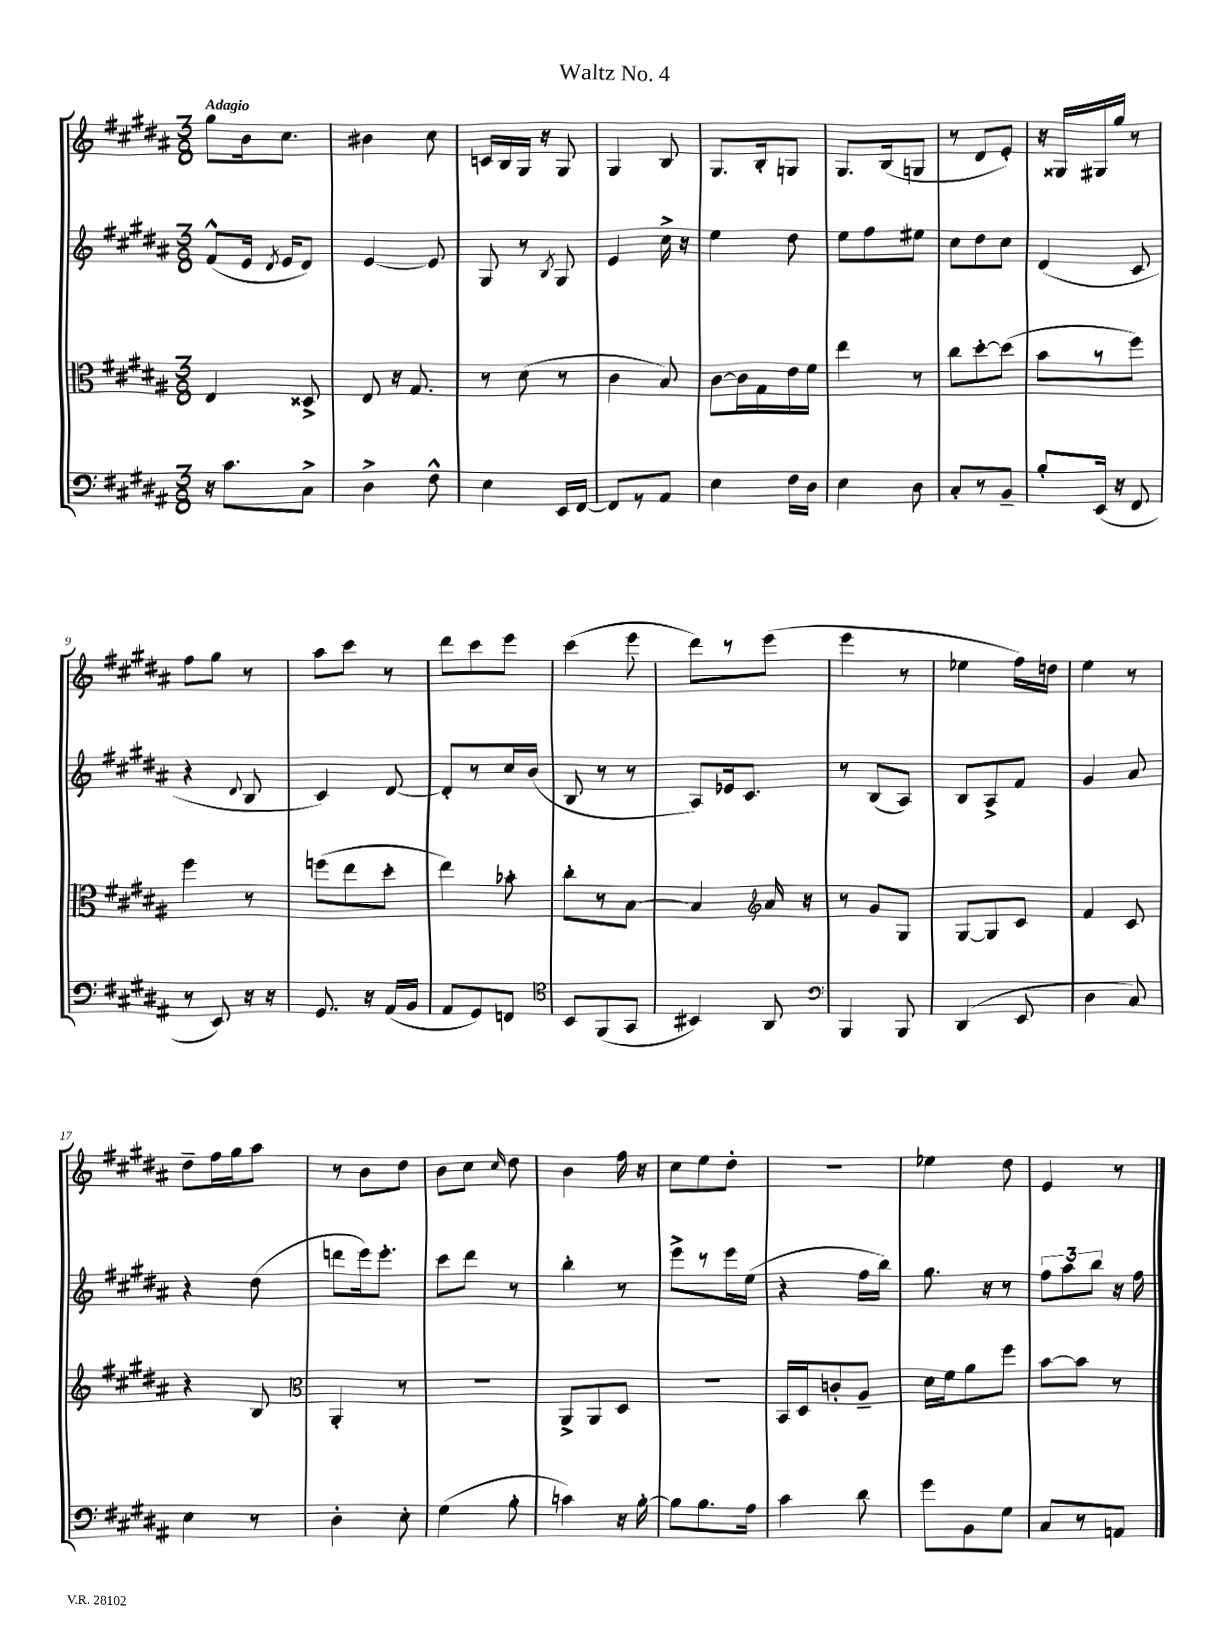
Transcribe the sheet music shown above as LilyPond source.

\header { title = "Waltz No. 4" }
<<
\new StaffGroup <<
\new Staff = "s0" {
    \clef treble \key b \major \numericTimeSignature \time 3/8 \tempo "Adagio"
    \autoBeamOff gis''8[ b'16 cis''8.] |
    bis'4 cis''8 |
    c'16[ b16 gis16] r16 gis8 |
    gis4 b8 |
    gis8.[ b16-. g8] |
    gis8.[ b16( g8] |
    r8 dis'8[ e'8]-.) |
    r16 gisis16[ gis16 gis''16] r8 |
    fis''8[ gis''8] r8 |
    ais''8[ cis'''8] r8 |
    dis'''8[ cis'''8 e'''8] |
    cis'''4( e'''8 |
    dis'''8[) r8 e'''8]( |
    e'''4 r8 |
    ees''4 fis''16[) d''16] |
    e''4 r8 |
    dis''8[-- fis''16 gis''16 ais''8] |
    r8 b'8[ dis''8] |
    b'8[ cis''8] \grace { cis''16 } dis''8 |
    b'4 fis''16 r16 |
    cis''8[ e''8 dis''8]-. |
    r4. |
    ees''4 dis''8 |
    e'4 r8 \bar "|." |
}
\new Staff = "s1" {
    \clef treble \key b \major \numericTimeSignature \time 3/8
    \autoBeamOff fis'8[-^( e'16] \acciaccatura { dis'8 } e'16[ dis'8]) |
    e'4~ e'8 |
    gis8 r8 \acciaccatura { b8 } gis8 |
    e'4 cis''16-> r16 |
    e''4 dis''8 |
    e''8[ fis''8 eis''8] |
    cis''8[ dis''8 cis''8] |
    dis'4( cis'8 |
    r4 \appoggiatura { dis'8 } b8 |
    cis'4) dis'8~ |
    dis'8[-. r8 cis''16 b'16]( |
    b8 r8 r8 |
    ais8[) ees'16 cis'8.] |
    r8 b8[( ais8]) |
    b8[ ais8-> fis'8] |
    gis'4 ais'8 |
    r4 dis''8( |
    d'''8[ e'''16) e'''8.]-. |
    cis'''8[ dis'''8] r8 |
    b''4-. r8 |
    e'''8[-> r8 e'''16 e''16]( |
    r4 fis''16[ b''16]) |
    gis''8. r16 r8 |
    \tuplet 3/2 { fis''8[ ais''8 b''8] } r16 fis''16 \bar "|." |
}
\new Staff = "s2" {
    \clef alto \key b \major \numericTimeSignature \time 3/8
    \autoBeamOff e4 disis8-> |
    e8 r16 gis8. |
    r8 dis'8( r8 |
    cis'4 b8) |
    cis'8[~ cis'16 gis16 e'16 fis'16] |
    e''4 r8 |
    cis''8[ dis''8~-. dis''8]( |
    b'8[ r8 fis''8]) |
    fis''4 r8 |
    f''8[( e''8 dis''8]-. |
    e''4) bes'8-. |
    cis''8[-. r8 b8]~ |
    b4 \clef treble ais'16 r16 |
    r8 gis'8[ gis8] |
    gis8[~ gis8 cis'8] |
    fis'4 cis'8 |
    r4 b8 |
    \clef alto ais,4-. r8 |
    R4. |
    ais,8[-> ais,8 dis8] |
    R4. |
    b,16[ dis16 c'8-. ais8]-- |
    dis'16[ fis'16 ais'8 fis''8] |
    b'8[~ b'8] r8 \bar "|." |
}
\new Staff = "s3" {
    \clef bass \key b \major \numericTimeSignature \time 3/8
    \autoBeamOff r16 cis'8.[ cis8]-> |
    dis4-> fis8-^ |
    e4 e,16[ fis,16]~ |
    fis,8[ r8 ais,8] |
    e4 fis16[ dis16] |
    e4 dis8 |
    cis8[-. r8 b,8]-- |
    b8[-. e,16]( r16 fis,8 |
    r8 e,8) r16 r16 |
    gis,8. r16 ais,16[( b,16] |
    ais,8[ gis,8) f,8] |
    \clef tenor b,8[ fis,8( gis,8] |
    bis,4) ais,8 |
    \clef bass b,,4 b,,8 |
    dis,4( e,8 |
    dis4 cis8) |
    e4 r8 |
    dis4-. e8-. |
    gis4( b8-. |
    c'4) r16 b16~-. |
    b8[ b8. ais16] |
    cis'4 dis'8 |
    gis'8[ b,8 gis8] |
    cis8[ r8 a,8] \bar "|." |
}
>>
>>
